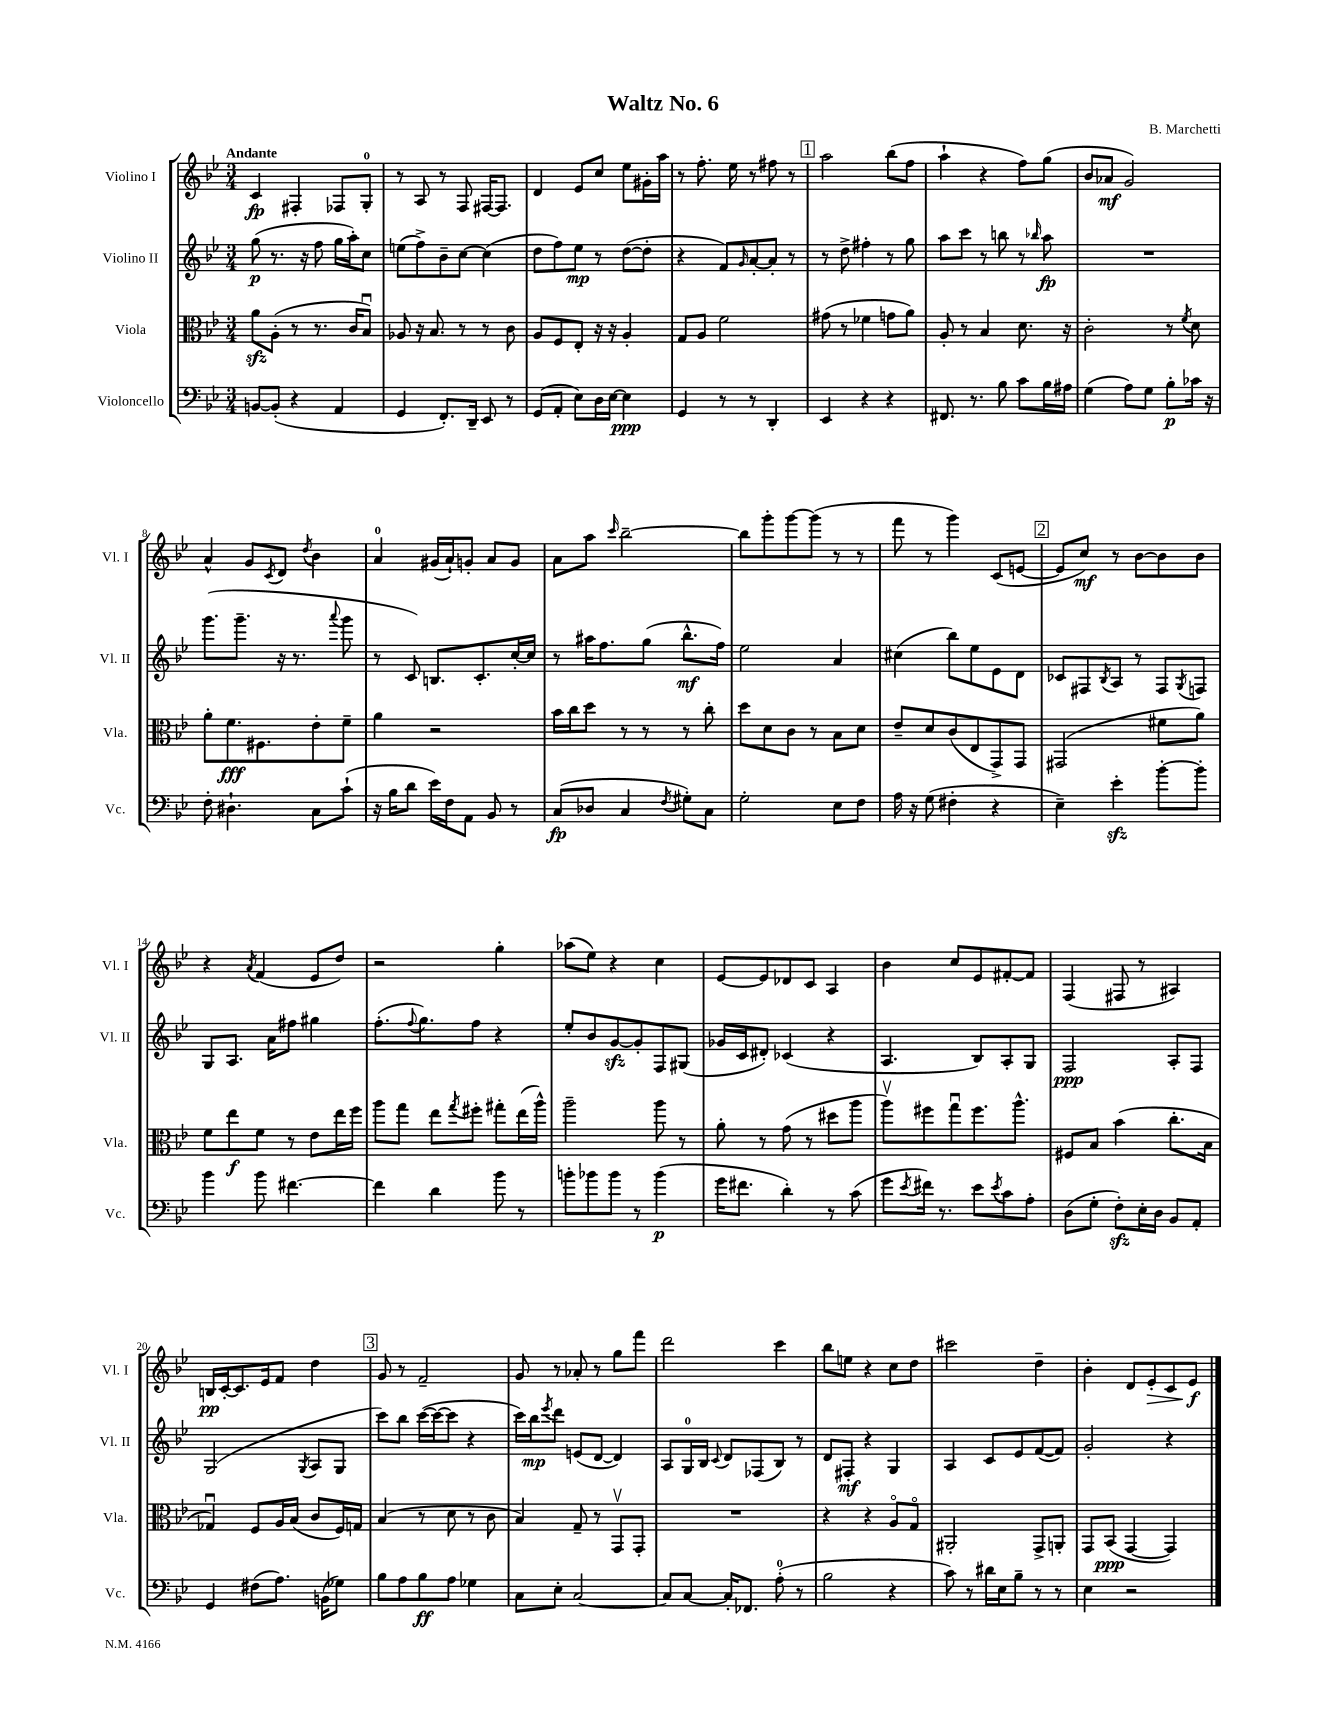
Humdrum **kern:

**kern	**kern	**kern	**kern
*staff4	*staff3	*staff2	*staff1
*clefF4	*clefC3	*clefG2	*clefG2
*k[b-e-]	*k[b-e-]	*k[b-e-]	*k[b-e-]
*M3/4	*M3/4	*M3/4	*M3/4
[8BB	8a	(8gg	4c
(8BB']	(8A'	8.r	.
4r	8r	.	4F#'
.	.	16r	.
.	8.r	8ff	.
4AA	.	16gg	8F-
.	16c	16aa')	.
.	8B-u)	8cc	8G'
=	=	=	=
4GG	8A-	(8ee	8r
.	16r	8ff^)	8A
.	8.B-	.	.
8.FF')	.	8b-~	8r
.	8r	[8cc	8F
16DD~	.	.	.
8EE-	8r	(4cc]	[16F#
.	.	.	8.F#]
8r	8c	.	.
=	=	=	=
(8GG	8A	8dd	4d
8AA'	8F	8ff)	.
8E-)	8E-'	8ee-	8e-
16D	16r	8r	8cc
[16E-	16r	.	.
4E-]	4A'	([8dd	8ee-
.	.	8dd']	16g#'
.	.	.	16aa
=	=	=	=
4GG	8G	4r	8r
.	8A	.	8.ff'
8r	2f	8f)	.
.	.	.	16ee-
.	.	16qqg	.
8r	.	[8a'	8r
4DD'	.	8a']	8ff#
.	.	8r	8r
=	=	=	=
4EE-	(8g#	8r	2aa
.	8r	8dd^	.
4r	4f-	4ff#'	.
4r	8g	8r	(8bb-
.	8a)	8gg	8ff
=	=	=	=
8.FF#	8A'	8aa	4aa`
.	8r	8ccc	.
8.r	.	.	.
.	4B-	8r	4r
8B-	.	8bb	.
8c	8.d	8r	8ff)
.	.	16qqbb-	.
16B-	.	8aa	(8gg
16A#	16r	.	.
=	=	=	=
(4G	2c'	2.r	8b-
.	.	.	8a-
8A)	.	.	2g)
8G	.	.	.
8B-'	8r	.	.
.	8qf	.	.
16c-	8d	.	.
16r	.	.	.
=	=	=	=
8F'	8a'	(8.ggg	4a^^
4.D#`	8.f	.	.
.	.	8.ggg~	.
.	.	.	8g
.	8.F#	.	.
.	.	.	8qc
.	.	16r	8d
.	.	8.r	.
.	.	.	8qdd
8C	8e-'	.	4b-
.	.	8qqaaa	.
(8c`	8f~	8ggg	.
=	=	=	=
16r	4a	8r	4a
16B-	.	.	.
8d	.	8c)	.
16e-)	2r	8.B	(16g#
16F	.	.	16a`)
8AA	.	.	8g'
.	.	8.c'	.
8BB-	.	.	8a
8r	.	[16cc'	8g
.	.	16cc]	.
=	=	=	=
(8C	16b-	8r	8a
.	16cc	.	.
8D-	8dd	16aa#	8aa
.	.	8.ff	.
.	.	.	16qqccc
4C	8r	.	[2bb-~
.	8r	(8gg	.
8qF	.	.	.
8G#')	8r	8.bb-^^	.
8C	8cc'	.	.
.	.	16ff)	.
=	=	=	=
2G'	8dd	2ee-	8bb-]
.	8d	.	8ggg'
.	8c	.	[8ggg
.	8r	.	(8ggg]
8E-	8B-	4a	8r
8F	8d	.	8r
=	=	=	=
16A	8e-~	(4cc#	8fff
16r	.	.	.
(8G	8d	.	8r
4F#'	(8c	8bb-)	4ggg)
.	8E-	8ee-	.
4r	8GG^)	8e-	(8c
.	8GG	8d	[8e
=	=	=	=
4E-~)	(2GG#	8c-	8e]
.	.	8F#	8cc)
.	.	8qB-	.
4e-'	.	8A	8r
.	.	8r	[8b-
[8b-'	8f#	8F#	8b-]
.	.	8qG	.
8b-']	8a)	8F	8b-
=	=	=	=
4b-	8f	8G	4r
.	8ee-	8.A	.
.	.	.	8qa
8b-	8f	.	(4f
.	.	16a	.
[4.f#	8r	8ff#	.
.	8e-	4gg#	8e-
.	16ee-	.	8dd)
.	16ff	.	.
=	=	=	=
4f#]	8aa	(8.ff'	2r
.	8gg	.	.
.	.	8qqff	.
.	.	8.gg)	.
4d	8ee-	.	.
.	8qgg	.	.
.	8ff#'	8ff	.
8b-	8gg#'	4r	4gg'
8r	(16ee-	.	.
.	16aa^^)	.	.
=	=	=	=
8b'	2aa~	8ee-'	(8aa-
8b-	.	8b-	8ee-)
8b-	.	[8g	4r
8r	.	8g']	.
(4b-	8aa	8F	4cc
.	8r	(8G#	.
=	=	=	=
16g	8a'	16g-	[8e-
8.f#	.	16c	.
.	8r	8d#')	8e-]
4d')	(8g	(4c-	8d-
.	8r	.	8c
8r	8dd#	4r	4A
(8c	8aa	.	.
=	=	=	=
8g	8aav)	4.A	4b-
8qe-	.	.	.
16f#)	8ff#	.	.
8.r	.	.	.
.	8ggu	.	8cc
8e-	8.ff#	8B-)	8e-
8qe-	.	.	.
8c	.	8A'	[8f#'
.	8.aa^^	.	.
8A'	.	8G	8f#]
=	=	=	=
(8D	8F#	2F	(4F
8G'	8B-	.	.
8F')	(4b-	.	8F#
16E-'	.	.	8r
16D	.	.	.
8BB-	8.cc'	8A'	4A#)
8AA'	.	8F	.
.	16B-	.	.
=	=	=	=
4GG	4G-u)	(2G	16B
.	.	.	[16c'
.	.	.	8.c]
(8F#	8F	.	.
.	.	.	16e-
8.A)	16A	.	8f
.	(16B-	.	.
.	.	8qG	.
.	8c	8A	4dd
(16BB	.	.	.
8G-)	16F)	8G	.
.	16G	.	.
=	=	=	=
8B-	(4B-	8ccc)	8g
8A	.	8bb-	8r
8B-	8r	([16ccc	2f~
.	.	16ccc_	.
8A	8d	8ccc]	.
4G-	8r	4r	.
.	8c	.	.
=	=	=	=
8C	4B-)	16ccc)	8g
.	.	16bb-	.
.	.	8qeee-	.
8E-'	.	8ddd	8r
[2C	8G~	(8e	8a-'
.	8r	[8d	8r
.	8GGv	4d])	8gg
.	8GG'	.	8fff
=	=	=	=
8C]	2.r	8A	2ddd
[8C	.	16G	.
.	.	16B-	.
.	.	8qqc	.
16C']	.	8d	.
8.FF-	.	.	.
.	.	(8F-	.
(8A'	.	8B-)	4ccc
8r	.	8r	.
=	=	=	=
2B-	4r	8d	8bb-
.	.	8F#'	8ee
.	4r	4r	4r
4r	8Ao	4G	8cc
.	8Go	.	8dd
=	=	=	=
8c)	2AA#'	4A	2ccc#
8r	.	.	.
16d#	.	8c	.
16E-	.	.	.
8B-~	.	8e-	.
8r	8GG^	([8f	4dd~
8r	8AA'	8f])	.
=	=	=	=
4E-	8GG	2g'	4b-'
.	(8BB-	.	.
2r	[4GG	.	8d
.	.	.	8e-'
.	4GG])	4r	8c
.	.	.	8e-
==	==	==	==
*-	*-	*-	*-
